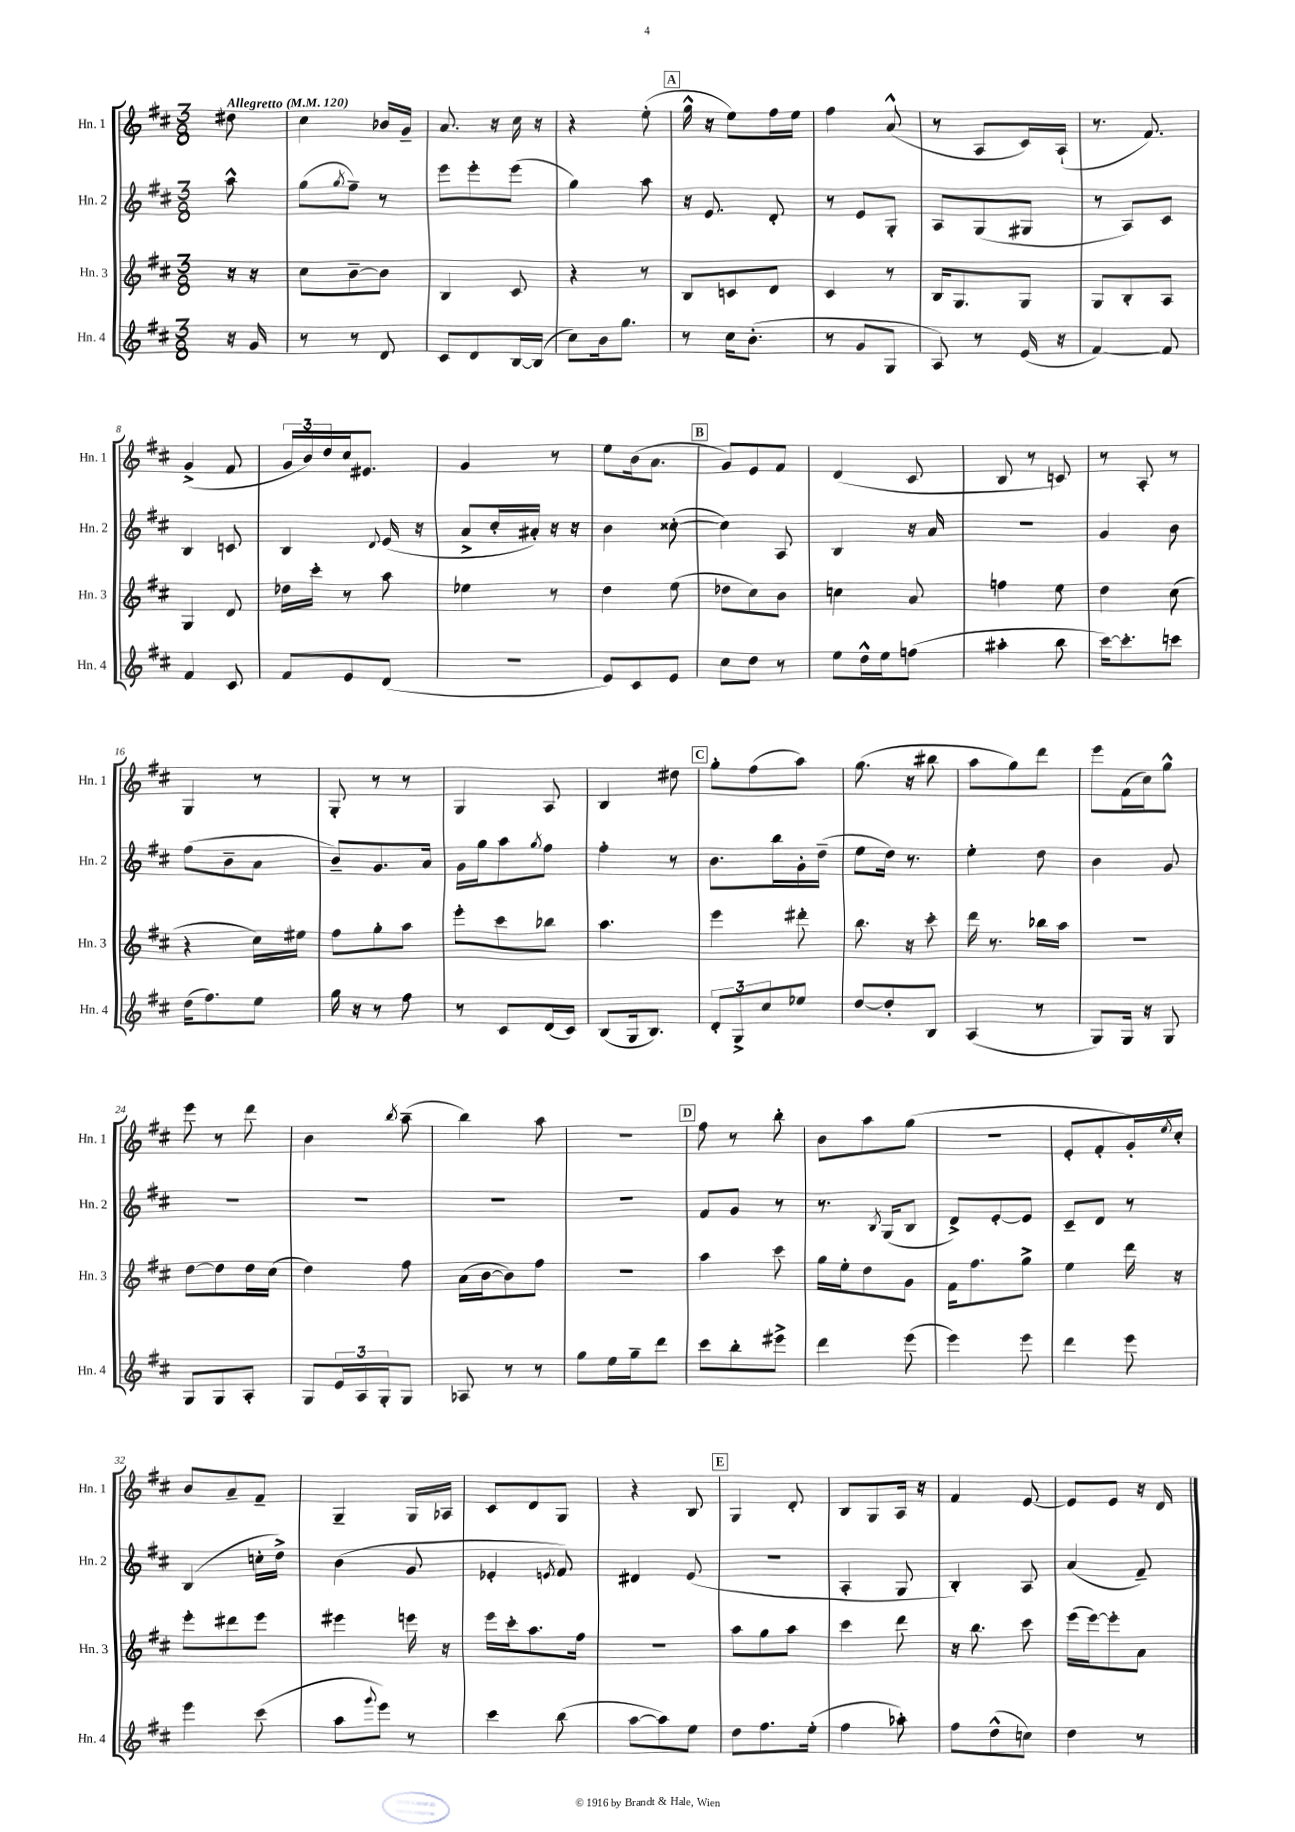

**kern	**kern	**kern	**kern
*part4	*part3	*part2	*part1
*staff4	*staff3	*staff2	*staff1
*I"Hn. 4	*I"Hn. 3	*I"Hn. 2	*I"Hn. 1
*I'Hn. 4	*I'Hn. 3	*I'Hn. 2	*I'Hn. 1
*clefG2	*clefG2	*clefG2	*clefG2
*k[f#c#]	*k[f#c#]	*k[f#c#]	*k[f#c#]
*M3/8	*M3/8	*M3/8	*M3/8
*MM120	*MM120	*MM120	*MM120
=	=	=	=
!	!	!	!LO:TX:a:B:t=Allegretto
16r	16r	8aa^^\	8dd#X\
16g/	16r	.	.
=1	=1	=1	=1
8r	8cc#\L	(8gg\L	4cc#\
.	.	8qgg/	.
8r	[8b~\	8ff#~\J)	.
8d/	8b\J]	8r	16b-X/LL
.	.	.	16g~/JJ
=2	=2	=2	=2
8c#/L	4B/	8eee\L	8.a/
8d/	.	8eee'\	.
.	.	.	16r
[16B/L	8c#/	(8eee\J	16cc#\
(16B/JJ]	.	.	16r
=3	=3	=3	=3
8cc#\L)	4r	4gg\)	4r
16b\k	.	.	.
8.gg\J	.	.	.
.	8r	8aa\	(8ee'\
!!LO:REH:place=s1:t=A
=4	=4	=4	=4
8r	8B/L	16r	16gg^^\
.	.	8.e/	16r
16cc#\KL	8cn/	.	8ee\L)
(8.b'\J	.	.	.
.	8d/J	8d'/	16ff#\L
.	.	.	16ee\JJ
=5	=5	=5	=5
8r	4c#/	8r	4ff#\
8g/L	.	8e/L	.
8G/J	8r	8G'/J	(8a^^/
=6	=6	=6	=6
8A/)	16B/KL	8A/L	8r
.	8.G/	.	.
8r	.	(8G/	8A/L
(16e/	8G/J	8G#X/J	16c#/L)
16r	.	.	(16A`/JJ
=7	=7	=7	=7
[4f#/)	8G/L	8r	8.r
.	8B'/	8A/L)	.
.	.	.	8.f#/)
8f#/]	8A/J	8c#/J	.
!!LO:LB:g=z
=8	=8	=8	=8
4f#/	4G/	4B/	(4g^/
8c#/	8d/	8cn/	8f#/
=9	=9	=9	=9
8f#/L	16dd-X\LL	4B/	24g/LL
.	.	.	24b/)
.	16ccc#'\JJ	.	.
.	.	.	24dd/
8e/	8r	.	16cc#/J
.	.	.	8.e#X/J
.	.	8qqd/	.
(8d/J	8aa\	(16e/	.
.	.	16r	.
=10	=10	=10	=10
4.r	4ee-X\	8a^/L	4g/
.	.	16cc#'/L	.
.	.	16a#X'/JJ)	.
.	8r	16r	8r
.	.	16r	.
=11	=11	=11	=11
8e/L)	4dd\	4b\	8ee\L
8c#/	.	.	(16b\k
.	.	.	8.a\J
8e/J	(8ee\	([8cc##X'\	.
!!LO:REH:place=s1:t=B
=12	=12	=12	=12
8cc#\L	8dd-X\L	4cc##\])	8g/L)
8dd\J	8cc#\)	.	8e/
8r	8b\J	8A/	8f#/J
=13	=13	=13	=13
8ee\L	4ccn\	4B/	(4d/
16dd^^\L	.	.	.
16ee\J	.	.	.
(8ffn\J	8a/	16r	8c#/
.	.	16a/	.
=14	=14	=14	=14
4aa#X'\	4ffn\	4.r	8B/
.	.	.	8r
8bb\	8ee\	.	8cn/)
=15	=15	=15	=15
[16ccc#\KL)	4dd\	4g/	8r
8.ccc#'\]	.	.	.
.	.	.	8A'/
8cccn\J	(8cc#\	8b\	8r
!!LO:LB:g=z
=16	=16	=16	=16
(16dd\KL	4r	(8ff#\L	4G/
8.ff#\)	.	.	.
.	.	8b~\	.
8ee\J	16cc#\LL)	8a\J	8r
.	16ee#X\JJ	.	.
=17	=17	=17	=17
16gg\	8ff#\L	8b~/L)	8G'/
16r	.	.	.
8r	8gg'\	8.g/	8r
8ff#\	8aa\J	.	8r
.	.	16a/Jk	.
=18	=18	=18	=18
8r	8eee'\L	16g\LL	4G/
.	.	16gg\J	.
8c#/L	8ccc#\	8aa\	.
.	.	8qgg/	.
(16d/L	8bb-X\J	8ff#\J	8A/
16c#/JJ)	.	.	.
=19	=19	=19	=19
(8B/L	4.aa\	4ff#'\	4B/
16G/k	.	.	.
8.B/J)	.	.	.
.	.	8r	8dd#X\
!!LO:REH:place=s1:t=C
=20	=20	=20	=20
12d'/L	4eee\	8.b\L	8gg'\L
12G^/	.	.	.
.	.	.	(8ff#\
12cc#/	.	.	.
.	.	16bb\L	.
8ee-X/J	8ddd#X'\	16g'\	8aa\J)
.	.	(16dd~\JJ	.
=21	=21	=21	=21
[8dd/L	8.bb\	8ee\L	(8.gg\
8dd'/]	.	16dd\Jk)	.
.	16r	8.r	16r
8B/J	8ccc#'\	.	8bb#X\
=22	=22	=22	=22
(4A/	16ddd\	4ee'\	8aa\L
.	8.r	.	.
.	.	.	8gg\)
8r	16bb-X\LL	8dd\	8ddd\J
.	16aa\JJ	.	.
=23	=23	=23	=23
8G/L)	4.r	4b\	8eee\L
16G/Jk	.	.	(16f#\L
16r	.	.	16cc#\J)
8G/	.	8g/	8gg^^\J
!!LO:LB:g=z
=24	=24	=24	=24
8G/L	[8dd\L	4.r	8eee\
8G/	8dd\]	.	8r
8A'/J	16dd\L	.	8ddd\
.	(16cc#\JJ	.	.
=25	=25	=25	=25
8G/L	4dd\)	4.r	4b\
24e/L	.	.	.
24A/	.	.	.
24G'/J	.	.	.
.	.	.	8qbb/
8G/J	8ff#\	.	(8aa~\
=26	=26	=26	=26
8A-X/	(16a\LL	4.r	4bb\)
.	[16b\J	.	.
8r	8b\])	.	.
8r	8ff#\J	.	8aa\
=27	=27	=27	=27
8gg\L	4.r	4.r	4.r
16ee\L	.	.	.
16gg~\J	.	.	.
8ddd\J	.	.	.
!!LO:REH:place=s1:t=D
=28	=28	=28	=28
8ccc#\L	4aa\	8f#/L	8ff#\
8bb'\	.	8g/J	8r
8eee#X^\J	8ccc#\	8r	8bb'\
=29	=29	=29	=29
4ddd\	16gg\LL	8.r	8b\L
.	16ee'\J	.	.
.	8dd\	.	8aa\
.	.	8qB/	.
.	.	(16G/KL	.
(8eee\	8g\J	8B/J	(8gg\J
=30	=30	=30	=30
4eee\)	16f#\KL	8d^/L)	4.r
.	8.ff#\	.	.
.	.	[8e'/	.
8eee\	8gg^\J	8e/J]	.
=31	=31	=31	=31
4ddd\	4ee\	8c#~/L	8e'/L
.	.	8d/J	8f#'/
8eee\	16ddd\	8r	16g'/L)
.	.	.	8qee/
.	16r	.	16cc#'/JJ
!!LO:LB:g=z
=32	=32	=32	=32
4eee\	8eee'\L	(4B/	8b/L
.	8ddd#X\	.	8a~/
(8ccc#\	8eee\J	16ccn'\LL	8f#~/J
.	.	16dd^\JJ)	.
=33	=33	=33	=33
8aa\L	4eee#X\	(4b\	4G~/
8qqggg/	.	.	.
8eee\J)	.	.	.
8r	16eeen\	8g/	16G/LL
.	16r	.	16A-X/JJ
=34	=34	=34	=34
4ccc#\	16eee\LL	4e-X'/	8c#/L
.	16ccc#'\J	.	.
.	8.aa\	.	8d/
.	.	8qen/	.
(8bb\	.	8f#/)	8G/J
.	16ff#\Jk	.	.
=35	=35	=35	=35
[8aa\L	4.r	4d#X/	4r
8aa\])	.	.	.
8ee\J	.	(8e/	8B/
!!LO:REH:place=s1:t=E
=36	=36	=36	=36
8dd\L	8aa\L	4.r	4G/
8.ff#\	8gg\	.	.
.	8aa\J	.	8d'/
(16ee'\Jk	.	.	.
=37	=37	=37	=37
4ff#\	4ccc#\	4A'/	8B/L
.	.	.	8G/
8aa-X'\)	8ddd\	8G/	16A/Jk
.	.	.	16r
=38	=38	=38	=38
8ff#\L	16r	4B'/)	4f#/
.	8.bb\	.	.
(8dd^^\	.	.	.
8ccn\J)	8ccc#\	8A/	[8e/
=39	=39	=39	=39
4dd\	(16eee\LL	(4a/	8e/L]
.	[16eee\J)	.	.
.	8eee'\]	.	8e/J
8r	8a\J	8f#~/)	16r
.	.	.	16d/
==	==	==	==
*-	*-	*-	*-
